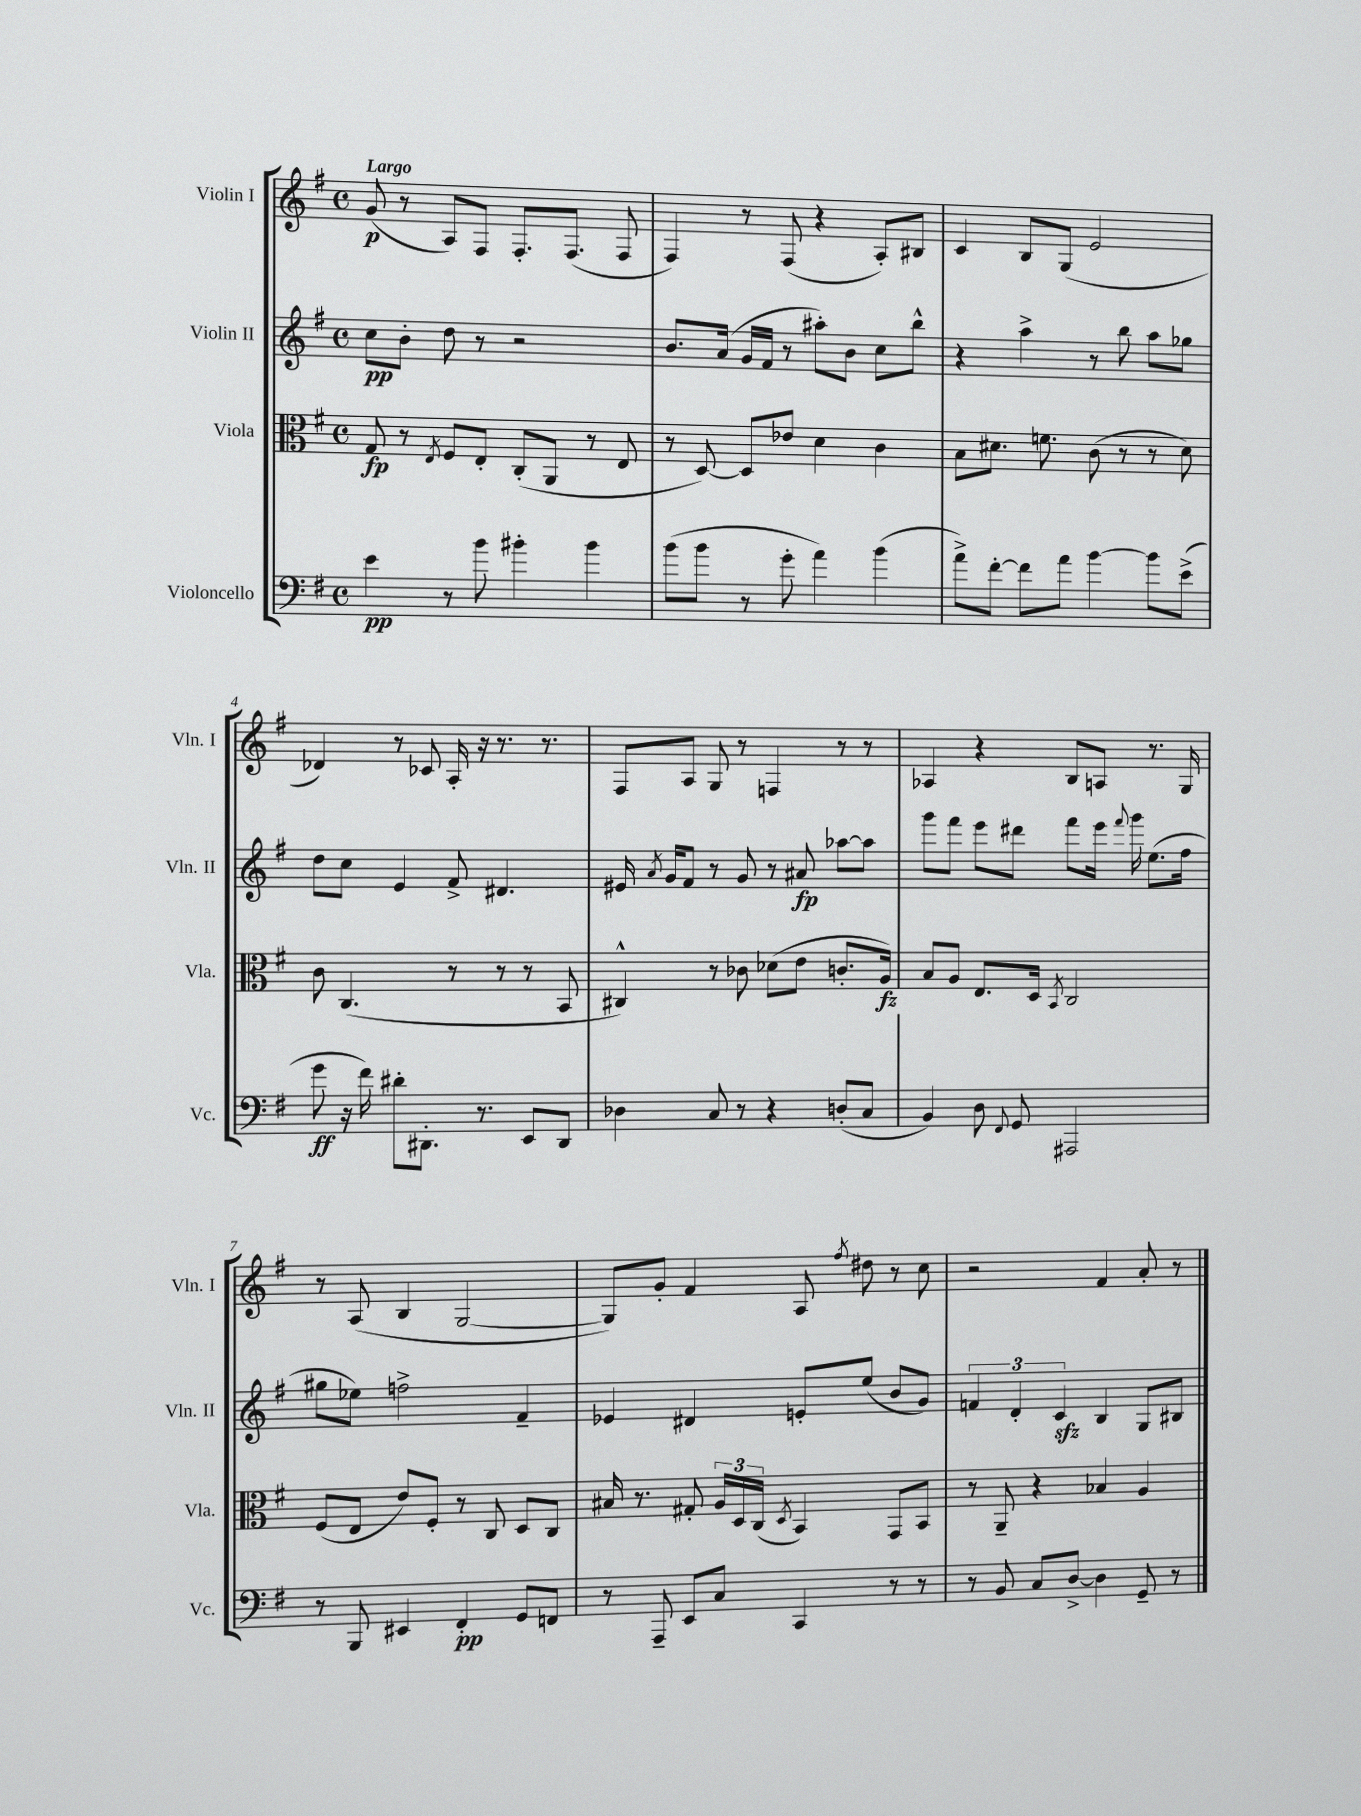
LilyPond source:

<<
\new StaffGroup <<
\new Staff = "s0" \with { instrumentName = "Violin I" shortInstrumentName = "Vln. I" } {
    \clef treble \key g \major \defaultTimeSignature \time 4/4 \tempo "Largo"
    \autoBeamOff g'8\p( r8 a8[) fis8] fis8.[-. fis8.]( fis8 |
    fis4) r8 fis8( r4 a8[-.) bis8] |
    c'4 b8[ g8]( e'2 |
    des'4) r8 ces'8 a16-. r16 r8. r8. |
    fis8[ a8] g8 r8 f4 r8 r8 |
    aes4 r4 b8[ a8] r8. g16 |
    r8 a8( b4 g2~ |
    g8[) g'8]-. fis'4 a8 \acciaccatura { fis''8 } dis''8 r8 c''8 |
    r2 fis'4 a'8-. r8 \bar "|." |
}
\new Staff = "s1" \with { instrumentName = "Violin II" shortInstrumentName = "Vln. II" } {
    \clef treble \key g \major \defaultTimeSignature \time 4/4
    \autoBeamOff c''8[\pp b'8]-. d''8 r8 r2 |
    b'8.[ a'16]( g'16[ fis'16] r8 ais''8[-.) b'8] c''8[ b''8]-^ |
    r4 a''4-> r8 b''8 a''8[ ges''8] |
    d''8[ c''8] e'4 fis'8-> dis'4. |
    eis'16 \acciaccatura { a'8 } g'16[ fis'8] r8 g'8 r8 ais'8\fp aes''8[~ aes''8] |
    g'''8[ fis'''8] e'''8[ dis'''8] fis'''8[ e'''16] \appoggiatura { fis'''8 } g'''16 e''8.[( fis''16] |
    gis''8[ ees''8]) f''2-> fis'4-- |
    ees'4 dis'4 e'8[-. e''8]( b'8[ g'8]) |
    \tuplet 3/2 { f'4 d'4-. c'4\sfz } b4 g8[ bis8] \bar "|." |
}
\new Staff = "s2" \with { instrumentName = "Viola" shortInstrumentName = "Vla." } {
    \clef alto \key g \major \defaultTimeSignature \time 4/4
    \autoBeamOff g8\fp r8 \acciaccatura { e8 } fis8[ e8]-. c8[-.( a,8] r8 e8 |
    r8 d8~) d8[ ees'8] d'4 c'4 |
    b8[ dis'8.] f'8. c'8( r8 r8 dis'8) |
    c'8 c4.( r8 r8 r8 b,8 |
    cis4-^) r8 ces'8 des'8[( e'8] c'8.[-. a16]\fz) |
    b8[ a8] e8.[ d16] \acciaccatura { b,8 } c2 |
    fis8[( e8] e'8[) fis8]-. r8 c8 d8[ c8] |
    bis16 r8. gis8-. \tuplet 3/2 { a16[ d16 c16]( } \acciaccatura { d8 } b,4) g,8[ b,8] |
    r8 a,8-- r4 bes4 a4 \bar "|." |
}
\new Staff = "s3" \with { instrumentName = "Violoncello" shortInstrumentName = "Vc." } {
    \clef bass \key g \major \defaultTimeSignature \time 4/4
    \autoBeamOff e'4\pp r8 b'8 bis'4-. bis'4 |
    b'8[( b'8] r8 g'8-. a'4) b'4( |
    a'8[->) fis'8]~-. fis'8[ a'8] b'4~ b'8[ e'8]->( |
    g'8\ff r16 fis'16) dis'8[-. dis,8.]-. r8. e,8[ dis,8] |
    des4 c8 r8 r4 d8[-.( c8] |
    b,4) d8 \appoggiatura { fis,8 } g,8 ais,,2 |
    r8 b,,8 eis,4 fis,4-.\pp g,8[ f,8] |
    r8 a,,8-- e,8[ c8] c,4 r8 r8 |
    r8 b,8 c8[ d8]~-> d4 g,8-- r8 \bar "|." |
}
>>
>>
